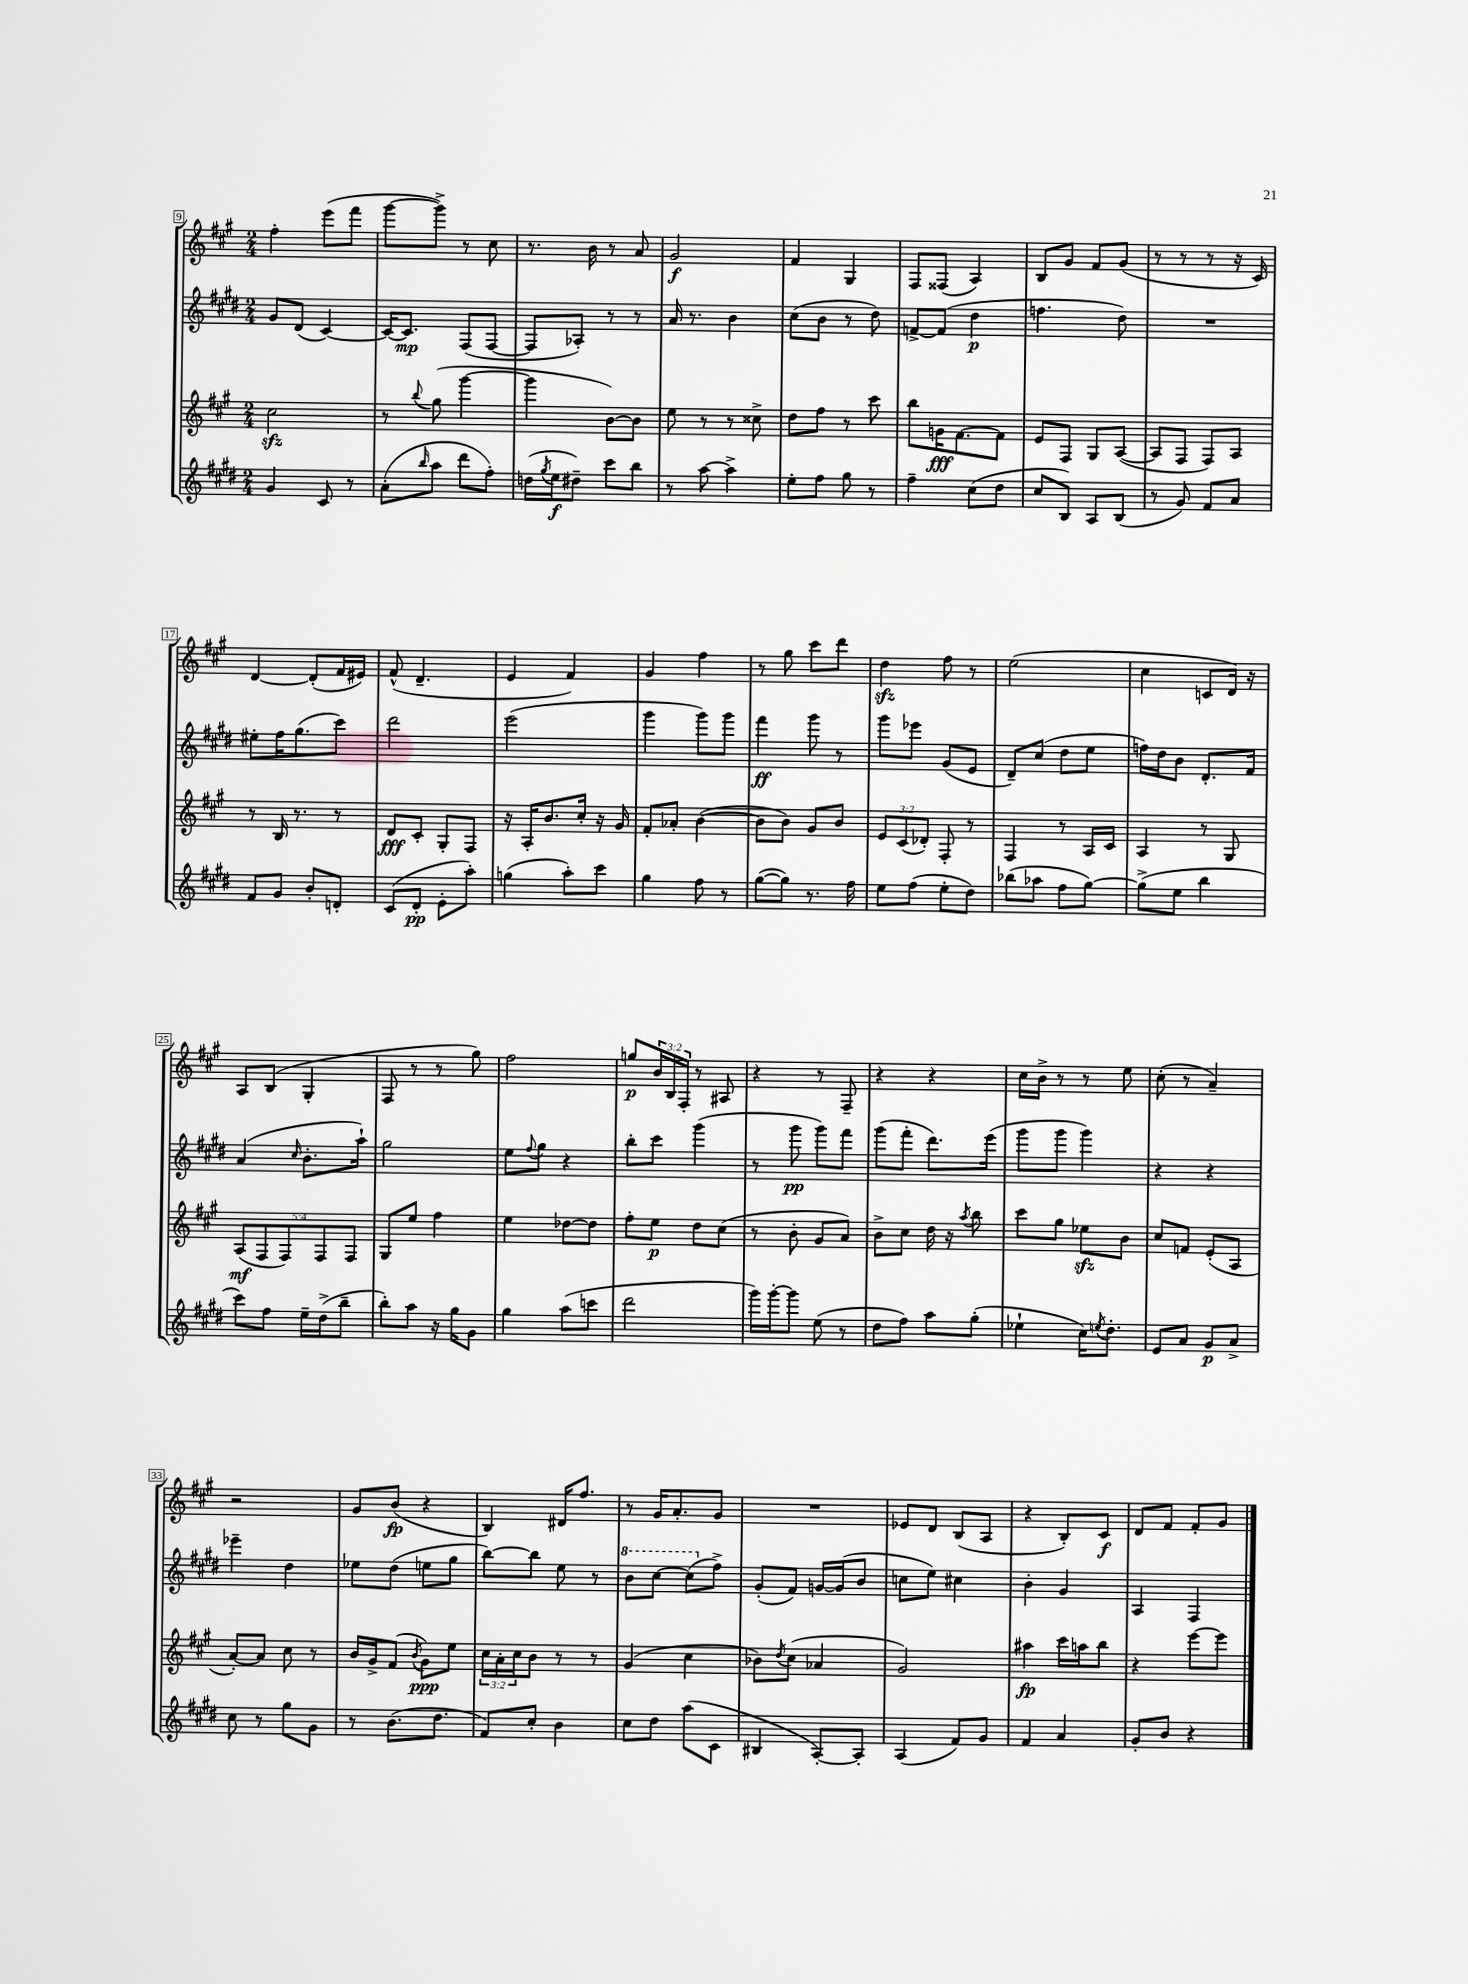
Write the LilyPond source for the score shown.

<<
\new StaffGroup <<
\new Staff = "s0" {
    \clef treble \key a \major \numericTimeSignature \time 2/4 \override Staff.TupletNumber.text = #tuplet-number::calc-fraction-text
    fis''4-. e'''8( fis'''8 |
    gis'''8~ gis'''8->) r8 cis''8 |
    r8. b'16 r8 a'8 |
    gis'2\f |
    fis'4 gis4 |
    fis8 fisis8( a4) |
    b8 gis'8 fis'8 gis'8( |
    r8 r8 r8 r16 cis'16) |
    d'4~ d'8-.( fis'16 eis'16) |
    fis'8-^( d'4.-- |
    e'4 fis'4) |
    gis'4 fis''4 |
    r8 gis''8 cis'''8 d'''8 |
    d''4\sfz fis''8 r8 |
    e''2( |
    cis''4 c'8 d'16) r16 |
    a8 b8( gis4-. |
    fis8 r8 r8 gis''8) |
    fis''2 |
    g''8\p \tuplet 3/2 { b'16 b16 fis16-. } r8 ais8 |
    r4 r8 fis8-- |
    r4 r4 |
    cis''16 b'16-> r8 r8 e''8 |
    cis''8-.( r8 a'4--) |
    r2 |
    gis'8 b'8\fp( r4 |
    b4) dis'16 fis''8. |
    r8 gis'16 a'8.-. gis'8 |
    R2 |
    ees'8 d'8 b8( a8 |
    r4 b8-.) cis'8\f |
    d'8 fis'8 fis'8-. gis'8 \bar "|." |
}
\new Staff = "s1" {
    \clef treble \key e \major \numericTimeSignature \time 2/4
    gis'8 dis'8( cis'4~) |
    cis'16~ cis'8.\mp fis8( fis8~ |
    fis8 aes8-.) r8 r8 |
    a'16 r8. b'4 |
    cis''8( b'8 r8 dis''8) |
    f'8~-> f'8( dis''4\p |
    f''4. dis''8) |
    R2 |
    eis''8-. fis''16 gis''8.( cis'''8) |
    dis'''2 |
    e'''2( |
    gis'''4 gis'''8) gis'''8 |
    fis'''4\ff gis'''8 r8 |
    gis'''8 ees'''8 gis'8( e'8 |
    dis'8--) cis''8( dis''8 e''8 |
    f''16) dis''16 b'8 dis'8.-. fis'16 |
    a'4( \grace { cis''16 } b'8.-. a''16-!) |
    gis''2 |
    e''8 \appoggiatura { fis''8 } gis''8 r4 |
    b''8-. cis'''8 gis'''4( |
    r8 gis'''8\pp gis'''8) fis'''8 |
    gis'''8( fis'''8-. dis'''8.) e'''16( |
    gis'''8 gis'''8 gis'''4) |
    r4 r4 |
    ees'''4-- dis''4 |
    ees''8 dis''8( e''8 gis''8 |
    b''8~) b''8 e''8 r8 |
    \ottava #1 b''8 cis'''8~ cis'''8( \ottava #0 fis''8->) |
    gis'8-.( fis'8) g'16~ g'16( b'8 |
    c''8 e''8) cis''4 |
    b'4-. gis'4 |
    a4 fis4 \bar "|." |
}
\new Staff = "s2" {
    \clef treble \key a \major \numericTimeSignature \time 2/4 \override Staff.TupletNumber.text = #tuplet-number::calc-fraction-text
    cis''2\sfz |
    r8 \appoggiatura { b''8 } gis''8( gis'''4~ |
    gis'''4 b'8~) b'8 |
    e''8 r8 r8 cisis''8-> |
    d''8 fis''8 r8 cis'''8 |
    b''8 g'16\fff fis'8.~ fis'8 |
    e'8 fis8 gis8 a8~( |
    a8 fis8 fis8) a8 |
    r8 b16 r8. r8 |
    d'8\fff cis'8-. gis8-. fis8 |
    r16 a16-. b'8. cis''16-. r16 gis'16 |
    fis'8-. aes'8-. b'4~( |
    b'8 b'8) gis'8 b'8 |
    \tuplet 3/2 { e'8 cis'8( des'8-.) } fis8-. r8 |
    fis4 r8 a16 cis'16 |
    a4 r8 gis8 |
    \tuplet 5/4 { a8\mf( fis8 fis8) fis8 fis8 } |
    gis8 e''8 fis''4 |
    e''4 des''8~ des''8 |
    fis''8-. e''8\p d''8 cis''8( |
    r8 b'8-. gis'8 a'8) |
    b'8-> cis''8 d''16 r16 \acciaccatura { a''8 } b''8 |
    cis'''8 gis''8 ees''8\sfz b'8 |
    cis''8 f'8 e'8-.( a8 |
    a'8~-.) a'8 cis''8 r8 |
    b'16 gis'16-> fis'8( \acciaccatura { b'8 } gis'8\ppp) e''8 |
    \tuplet 3/2 { cis''16 a'16-. cis''16 } b'8 r8 r8 |
    gis'4( cis''4 |
    bes'8) \acciaccatura { d''8 } cis''8( aes'4 |
    gis'2) |
    ais''4\fp cis'''16 a''16 b''8 |
    r4 e'''8~ e'''8 \bar "|." |
}
\new Staff = "s3" {
    \clef treble \key e \major \numericTimeSignature \time 2/4
    gis'4 cis'8 r8 |
    a'8-.( \grace { b''16 } a''8 dis'''8 fis''8-.) |
    d''16( \acciaccatura { gis''8 } e''16\f dis''8--) cis'''8 b''8 |
    r8 a''8~ a''4-> |
    e''8-. fis''8 gis''8 r8 |
    fis''4-- cis''8( dis''8 |
    cis''8 b8) a8 b8( |
    r8 gis'8) fis'8 a'8 |
    fis'8 gis'8 b'8-. d'8-. |
    cis'8( dis'8-.\pp e'8-. a''8-.) |
    g''4( a''8-.) cis'''8 |
    gis''4 fis''8 r8 |
    gis''8~( gis''8) r8. fis''16 |
    e''8 fis''8( e''8-. dis''8) |
    bes''8( aes''8 fis''8 gis''8~) |
    gis''8->( e''8 b''4 |
    cis'''8) fis''8 e''16-- dis''16->( b''8-- |
    b''8-.) a''8 r16 gis''16 gis'8 |
    gis''4 a''8( c'''8 |
    dis'''2 |
    gis'''16) gis'''16~-. gis'''8 e''8( r8 |
    dis''8 fis''8) a''8 gis''8-.( |
    ees''4-! cis''16) \acciaccatura { e''8 } dis''8.-. |
    e'8 a'8 gis'8\p a'8-> |
    cis''8 r8 gis''8 gis'8 |
    r8 b'8.( dis''8. |
    fis'8) cis''8-. b'4 |
    cis''8 dis''8 a''8( cis'8 |
    bis4 a8~-.) a8-. |
    a4( fis'8) gis'8 |
    fis'4 a'4 |
    gis'8-. b'8 r4 \bar "|." |
}
>>
>>
\layout { \context { \Score currentBarNumber = #9 \override BarNumber.stencil = #(make-stencil-boxer 0.1 0.3 ly:text-interface::print) } }
